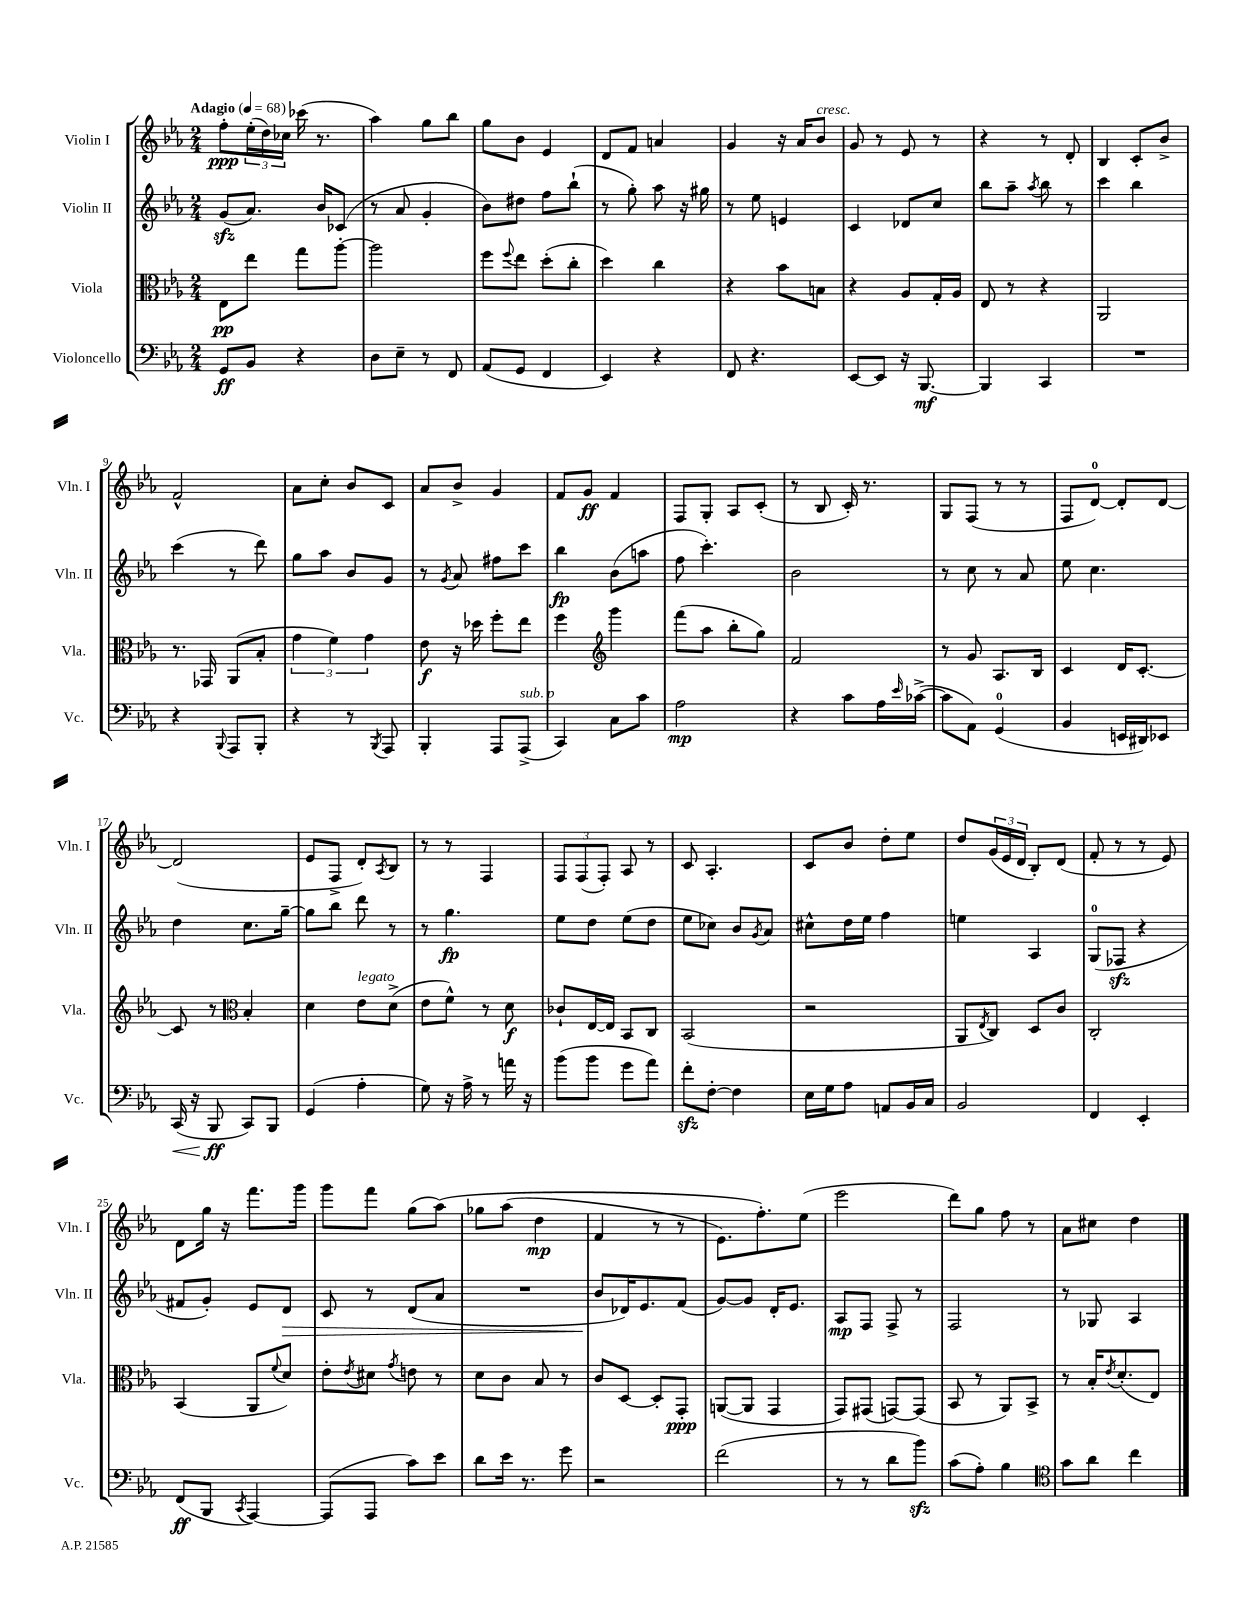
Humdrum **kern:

**kern	**kern	**kern	**kern
*staff4	*staff3	*staff2	*staff1
*clefF4	*clefC3	*clefG2	*clefG2
*k[b-e-a-]	*k[b-e-a-]	*k[b-e-a-]	*k[b-e-a-]
*M2/4	*M2/4	*M2/4	*M2/4
*MM68	*MM68	*MM68	*MM68
8GG/L	8E-\L	(8g/L	8ff'\L
8BB-/J	8ee-\J	8.a-/J)	(24ee-'\L
.	.	.	24dd\)
.	.	.	24cc-\JJ
4r	8gg\L	.	(16ccc-\
.	.	16b-/LK	8.r
.	[8aa-'\J	(8c-/J	.
=	=	=	=
8D\L	2aa-\]	8r	4aa-\)
8E-~\J	.	8a-/	.
8r	.	4g'/	8gg\L
8FF/	.	.	8bb-\J
=	=	=	=
(8AA-/L	8ff\L	8b-\L)	8gg\L
.	8qqff/	.	.
8GG/J	8ee-\J	8dd#\J	8b-\J
4FF/	(8dd'\L	8ff\L	4e-/
.	8cc'\J	(8bb-`\J	.
=	=	=	=
4EE-/)	4dd\)	8r	8d/L
.	.	8gg'\)	8f/J
4r	4cc\	8aa-\	4a/
.	.	16r	.
.	.	16gg#\	.
=	=	=	=
8FF/	4r	8r	4g/
4.r	.	8ee-\	.
.	8b-\L	4e/	16r
.	.	.	16a-/LK
.	8B\J	.	8b-/J
=	=	=	=
[8EE-/L	4r	4c/	8g/
8EE-/]J	.	.	8r
16r	8A-/L	8d-/L	8e-/
[8.BBB-/	.	.	.
.	16G'/L	8cc/J	8r
.	16A-/JJ	.	.
=	=	=	=
4BBB-/]	8E-/	8bb-\L	4r
.	8r	8aa-~\J	.
.	.	8qaa-/	.
4CC/	4r	8bb-\	8r
.	.	8r	8d'/
=	=	=	=
2r	2AA-/	4ccc\	4B-/
.	.	4bb-\	8c'/L
.	.	.	8b-^/J
=	=	=	=
4r	8.r	(4ccc\	2f^^/
.	16GG-/	.	.
8qqBBB-/	.	.	.
8AAA-/L	(8AA-/L	8r	.
8BBB-'/J	8B-'/J	8ddd\)	.
=	=	=	=
4r	6g\	8gg\L	8a-\L
.	.	8aa-\J	8cc'\J
.	6f\)	.	.
8r	.	8b-/L	8b-/L
.	6g\	.	.
8qBBB-/	.	.	.
8AAA-/	.	8g/J	8c/J
=	=	=	=
4BBB-'/	8e-\	8r	8a-/L
.	.	8qg/	.
.	16r	8a-/	8b-^/J
.	16dd-\	.	.
8AAA-/L	8ff'\L	8ff#\L	4g/
(8AAA-^/J	8ee-\J	8ccc\J	.
=	=	=	=
4CC/)	4ff\	4bb-\	8f/L
.	.	.	8g/J
*	*clefG2	*	*
8C\L	4ggg\	(8b-\L	4f/
8c\J	.	8aa\J	.
=	=	=	=
2A-\	(8fff\L	8ff\	8F/L
.	8aa-\J	4.ccc'\)	8G'/J
.	8bb-'\L	.	8A-/L
.	8gg\J)	.	(8c'/J
=	=	=	=
4r	2f/	2b-\	8r
.	.	.	8B-/
8c\L	.	.	16c'/)
.	.	.	8.r
16A-\L	.	.	.
16qqe-/	.	.	.
([16c-^\JJ	.	.	.
=	=	=	=
8c-\]L	8r	8r	8G/L
8AA-\J)	8g/	8cc\	(8F/J
(4GG/	8.A-/L	8r	8r
.	.	8a-/	8r
.	16B-/Jk	.	.
=	=	=	=
4BB-/	4c/	8ee-\	8F/L
.	.	4.cc\	[8d/J)
16EE/LL	16d/LK	.	8d'/]L
16DD#/J)	[8.c'/J	.	.
8EE-/J	.	.	[8d/J
=	=	=	=
(16CC/	8c/]	4dd\	(2d/]
16r	.	.	.
8BBB-/	8r	.	.
*	*clefC3	*	*
8CC/L)	4B-'/	8.cc\L	.
8BBB-/J	.	.	.
.	.	[16gg~\Jk	.
=	=	=	=
(4GG/	4d\	8gg\]L	8e-/L
.	.	8bb-\J	8F^/J
4A-'\	8e-\L	8ddd\	8d'/L)
.	.	.	8qA-/
.	(8d^\J	8r	8B-/J
=	=	=	=
8G\)	8e-\L	8r	8r
16r	8f^^\J)	4.gg\	8r
16A-^\	.	.	.
8r	8r	.	4F/
16a\	8d\	.	.
16r	.	.	.
=	=	=	=
(8b-\L	8c-`/L	8ee-\L	12F/L
.	.	.	(12F/
8b-\J	[16E-/L	8dd\J	.
.	.	.	12F'/J)
.	16E-/]JJ	.	.
8g\L	8BB-/L	(8ee-\L	8A-/
8a-\J)	8C/J	8dd\J	8r
=	=	=	=
8f'\L	(2BB-/	8ee-\L	8c/
[8F'\J	.	8cc-\J)	4.A-'/
4F\]	.	8b-/L	.
.	.	8qg/	.
.	.	8a-/J	.
=	=	=	=
16E-\LL	2r	8cc#^^\L	8c/L
16G\J	.	.	.
8A-\J	.	16dd\L	8b-/J
.	.	16ee-\JJ	.
8AA/L	.	4ff\	8dd'\L
16BB-/L	.	.	8ee-\J
16C/JJ	.	.	.
=	=	=	=
2BB-/	8AA-/L	4ee\	8dd/L
.	8qE-/	.	.
.	8C/J)	.	(24g/L
.	.	.	24e-/
.	.	.	24d/JJ
.	8D/L	4A-/	8B-'/L)
.	8c/J	.	(8d/J
=	=	=	=
4FF/	2C'/	(8G/L	8f'/
.	.	8F-/J	8r
4EE-'/	.	4r	8r
.	.	.	8e-/)
=	=	=	=
(8FF/L	(4BB-/	8f#/L	8d\L
8BBB-/J	.	8g'/J)	16gg\Jk
.	.	.	16r
8qCC/	.	.	.
[4AAA-/)	8AA-/L	8e-/L	8.fff\L
.	8qqf/	.	.
.	8d/J)	8d/J	.
.	.	.	16ggg\Jk
=	=	=	=
(8AAA-/]L	8e-'\L	8c/	8ggg\L
.	8qe-/	.	.
8AAA-/J	8d#\J	8r	8fff\J
.	8qg/	.	.
8c\L)	8e\	(8d/L	(8gg\L
8e-\J	8r	8a-/J	&(8aa-\J)
=	=	=	=
8d\L	8d\L	2r	8gg-\L
16e-\Jk	8c\J	.	(8aa-\J
8.r	.	.	.
.	8B-/	.	4dd\
8g\	8r	.	.
=	=	=	=
2r	8c/L	8b-/L	4f/
.	[8D/J	16d-/K)	.
.	.	8.e-/	.
.	8D'/]L	.	8r
.	8GG'/J	(8f/J	8r
=	=	=	=
(2f\	([8AA/L	[8g/L)	8.e-\L)
.	8AA/]J	8g/]J	.
.	.	.	8.ff'\&)
.	4GG/	16d'/LK	.
.	.	8.e-/J	.
.	.	.	(8ee-\J
=	=	=	=
8r	8GG/L)	8A-/L	2eee-\
8r	(8GG#/J	8F/J	.
8d\L	[8GG/L)	8F^/	.
8b-\J)	(8GG/]J	8r	.
=	=	=	=
(8c\L	8BB-/	2F/	8ddd\L)
8A-'\J)	8r	.	8gg\J
4B-\	8AA-/L)	.	8ff\
.	8BB-^/J	.	8r
=	=	=	=
*clefC4	*	*	*
8g\L	8r	8r	8a-\L
8a-\J	16B-'/LK	8G-/	8cc#\J
.	8qe-/	.	.
.	(8.d'/	.	.
4cc\	.	4A-/	4dd\
.	8E-/J)	.	.
==	==	==	==
*-	*-	*-	*-
